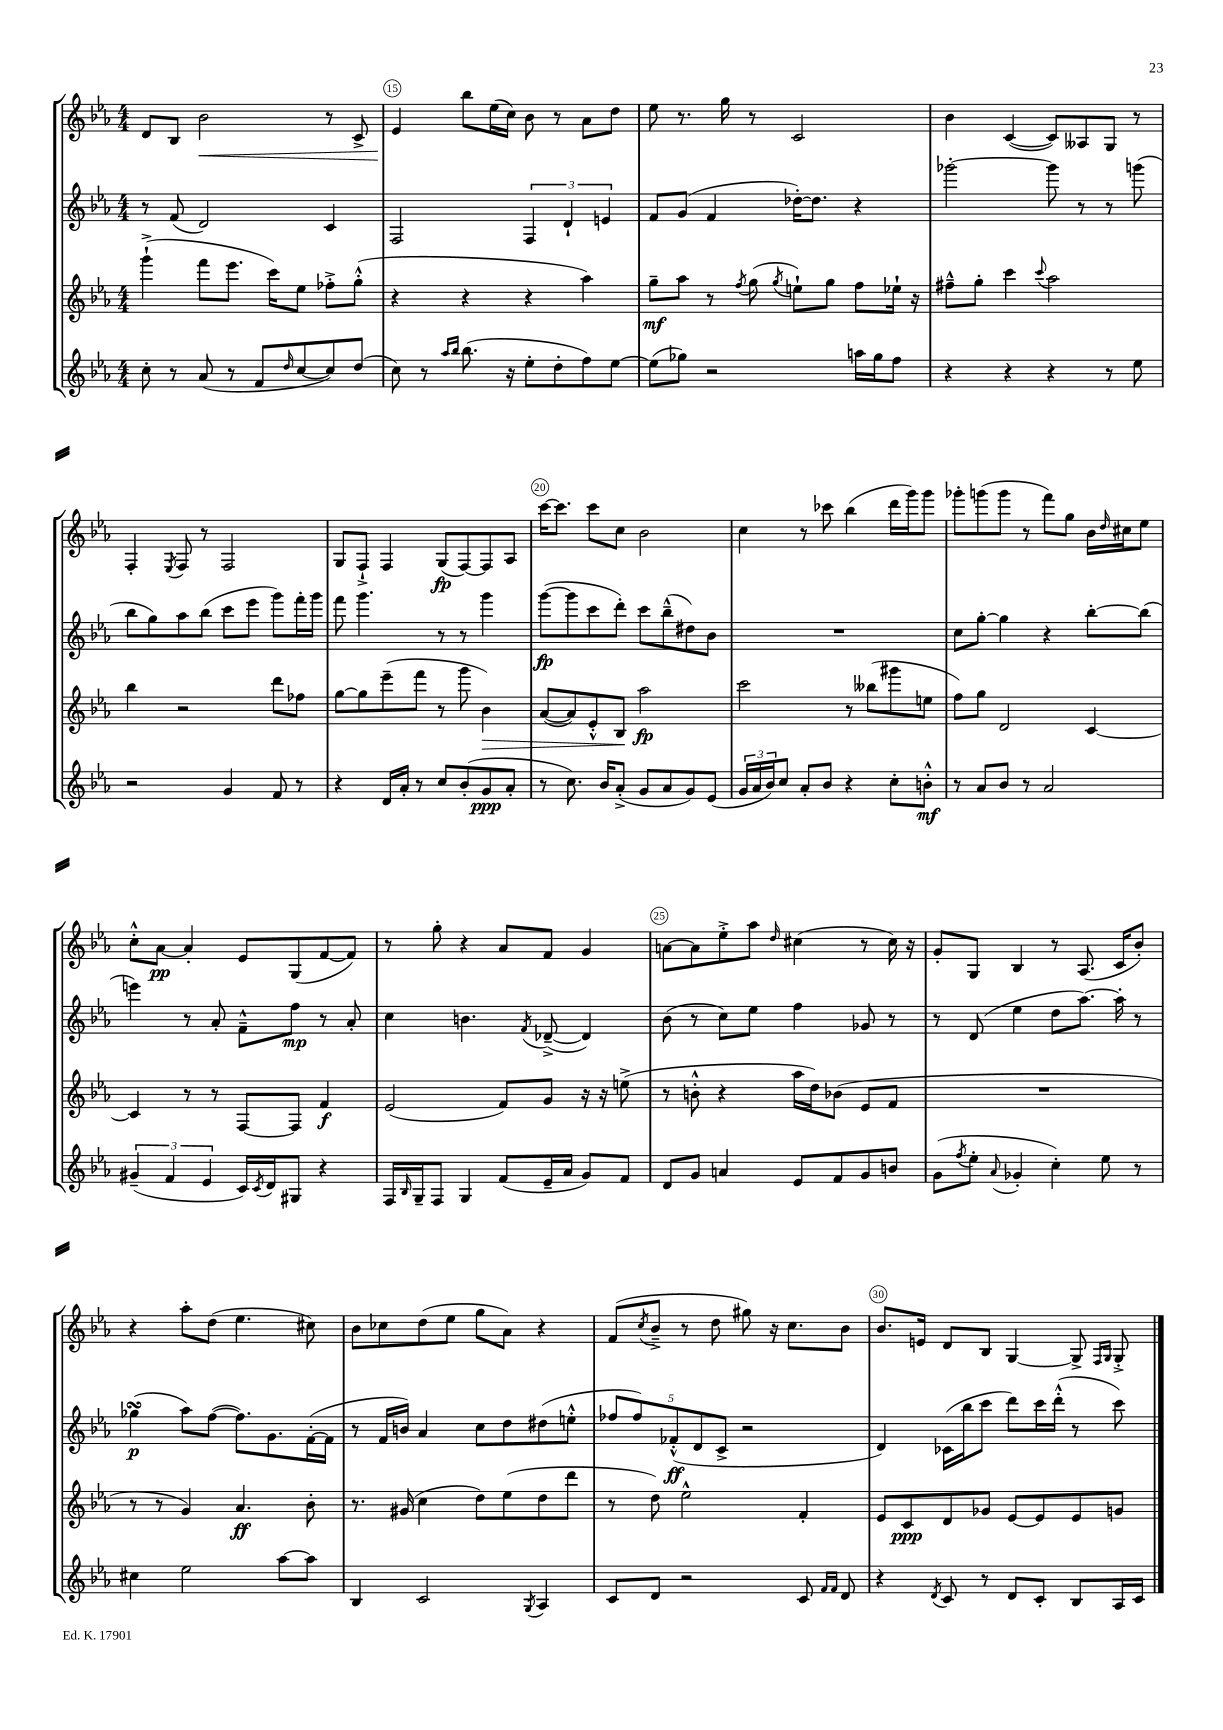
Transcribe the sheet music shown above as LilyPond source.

<<
\new StaffGroup <<
\new Staff = "s0" {
    \clef treble \key ees \major \numericTimeSignature \time 4/4
    d'8 bes8 bes'2\< r8 c'8-> |
    ees'4\! bes''8 ees''16( c''16) bes'8 r8 aes'8 d''8 |
    ees''8 r8. g''16 r8 c'2 |
    bes'4 c'4~( c'8) aeses8 g8 r8 |
    f4-. \acciaccatura { ees8 } f8 r8 f2 |
    g8 f8-!-> f4 g8\fp( f8~) f8 aes8 |
    c'''16~ c'''8. c'''8 c''8 bes'2 |
    c''4 r8 ces'''8 bes''4( d'''16 g'''16) g'''8 |
    ges'''8-. g'''8( g'''8 r8 f'''8) g''8 bes'16 \grace { d''16 } cis''16 ees''8 |
    c''8-.-^ aes'8~\pp aes'4-. ees'8 g8( f'8~ f'8) |
    r8 g''8-. r4 aes'8 f'8 g'4 |
    a'8~ a'8 ees''8-.-> aes''8 \grace { d''16 } cis''4( r8 cis''16) r16 |
    g'8-. g8 bes4 r8 aes8.( c'16 bes'8-.) |
    r4 aes''8-. d''8( ees''4. cis''8) |
    bes'8 ces''8 d''8( ees''8 g''8 aes'8) r4 |
    f'8( \acciaccatura { c''8 } bes'8---> r8 d''8 gis''8) r16 c''8. bes'8 |
    bes'8. e'16 d'8 bes8 g4~ g8-> \grace { f16 g16 } g8-.-> \bar "|." |
}
\new Staff = "s1" {
    \clef treble \key ees \major \numericTimeSignature \time 4/4
    r8 f'8( d'2) c'4 |
    f2 \tuplet 3/2 { f4 d'4-! e'4 } |
    f'8 g'8( f'4 des''16~-.) des''8. r4 |
    ges'''2~-. ges'''8 r8 r8 g'''8( |
    bes''8 g''8) aes''8 bes''8( c'''8 ees'''8 g'''8) f'''16-. g'''16 |
    f'''8 g'''4. r8 r8 g'''4 |
    g'''8~\fp( g'''8 c'''8 d'''8-.) c'''8 bes''8---^( dis''8) bes'8 |
    R1 |
    c''8 g''8~-. g''4 r4 bes''8~-. bes''8( |
    e'''4) r8 aes'8-. f'8---^ f''8\mp r8 aes'8-. |
    c''4 b'4. \acciaccatura { f'8 } des'8~--->( des'4) |
    bes'8( r8 c''8) ees''8 f''4 ges'8 r8 |
    r8 d'8( ees''4 d''8 aes''8.~) aes''16-. r8 |
    ges''4\turn\p( aes''8) f''8~( f''8.) g'8. f'16~-.( f'16 |
    r8 f'16 b'16) aes'4 c''8 d''8 dis''8( e''8-.-^ |
    \tuplet 5/4 { fes''8 fes''8) fes'8-.-^\ff( d'8 c'8-> } r2 |
    d'4) ces'16( bes''16 c'''8 d'''8) c'''16 d'''16-.-^( r8 c'''8) \bar "|." |
}
\new Staff = "s2" {
    \clef treble \key ees \major \numericTimeSignature \time 4/4
    g'''4-!->( f'''8 ees'''8. c'''16) ees''8 fes''8-.-> g''8-.-^( |
    r4 r4 r4 aes''4) |
    g''8--\mf aes''8 r8 \acciaccatura { f''8 } g''8( \acciaccatura { g''8 } e''8-!) g''8 f''8 ees''16-! r16 |
    fis''8---^ g''8-. c'''4 \appoggiatura { c'''8 } aes''2 |
    bes''4 r2 d'''8 fes''8 |
    g''8~ g''8 ees'''8--( f'''8 r8 g'''8 bes'4\>) |
    aes'8~( aes'8) ees'8-.-^ bes8\! aes''2\fp |
    c'''2 r8 beses''8( gis'''8 e''8 |
    f''8) g''8 d'2 c'4~ |
    c'4 r8 r8 f8~ f8 f'4\f |
    ees'2( f'8) g'8 r16 r16 e''8->( |
    r8 b'8-.-^ r4 aes''16 d''16) bes'8( ees'8 f'8 |
    R1 |
    r8 r8 g'4) aes'4.\ff bes'8-. |
    r8. gis'16( c''4 d''8) ees''8( d''8 d'''8 |
    r8 d''8) ees''2-^ f'4-. |
    ees'8 c'8\ppp d'8 ges'8 ees'8~ ees'8 ees'8 g'8 \bar "|." |
}
\new Staff = "s3" {
    \clef treble \key ees \major \numericTimeSignature \time 4/4
    c''8-. r8 aes'8( r8 f'8 \grace { d''16 } c''8~ c''8) d''8( |
    c''8) r8 \grace { aes''16 bes''16 } bes''8.( r16 ees''8-. d''8-. f''8) ees''8~ |
    ees''8( ges''8) r2 a''16 ges''16 f''8 |
    r4 r4 r4 r8 ees''8 |
    r2 g'4 f'8 r8 |
    r4 d'16 aes'16-. r8 c''8 bes'8-.( g'8\ppp aes'8-. |
    r8 c''8.) bes'16 aes'8-.->( g'8 aes'8 g'8) ees'8( |
    \tuplet 3/2 { g'16 aes'16 bes'16) } c''8 aes'8-. bes'8 r4 c''8-. b'8-.-^\mf |
    r8 aes'8 bes'8 r8 aes'2 |
    \tuplet 3/2 { gis'4--( f'4 ees'4 } c'16) \acciaccatura { c'8 } d'16 gis8 r4 |
    f16 \grace { bes16 } g16-- f8 g4 f'8( ees'16-- aes'16 g'8) f'8 |
    d'8 g'8 a'4 ees'8 f'8 g'8 b'8 |
    g'8( \acciaccatura { f''8 } ees''8-. \appoggiatura { aes'8 } ges'4-. c''4-.) ees''8 r8 |
    cis''4 ees''2 aes''8~ aes''8 |
    bes4 c'2 \acciaccatura { g8 } aes4 |
    c'8 d'8 r2 c'8 \grace { f'16 f'16 } d'8 |
    r4 \acciaccatura { d'8 } c'8 r8 d'8 c'8-. bes8 aes16 c'16 \bar "|." |
}
>>
>>
\layout { \context { \Score currentBarNumber = #14 \override BarNumber.break-visibility = ##(#f #t #t) barNumberVisibility = #(every-nth-bar-number-visible 5) \override BarNumber.stencil = #(make-stencil-circler 0.1 0.3 ly:text-interface::print) } }
